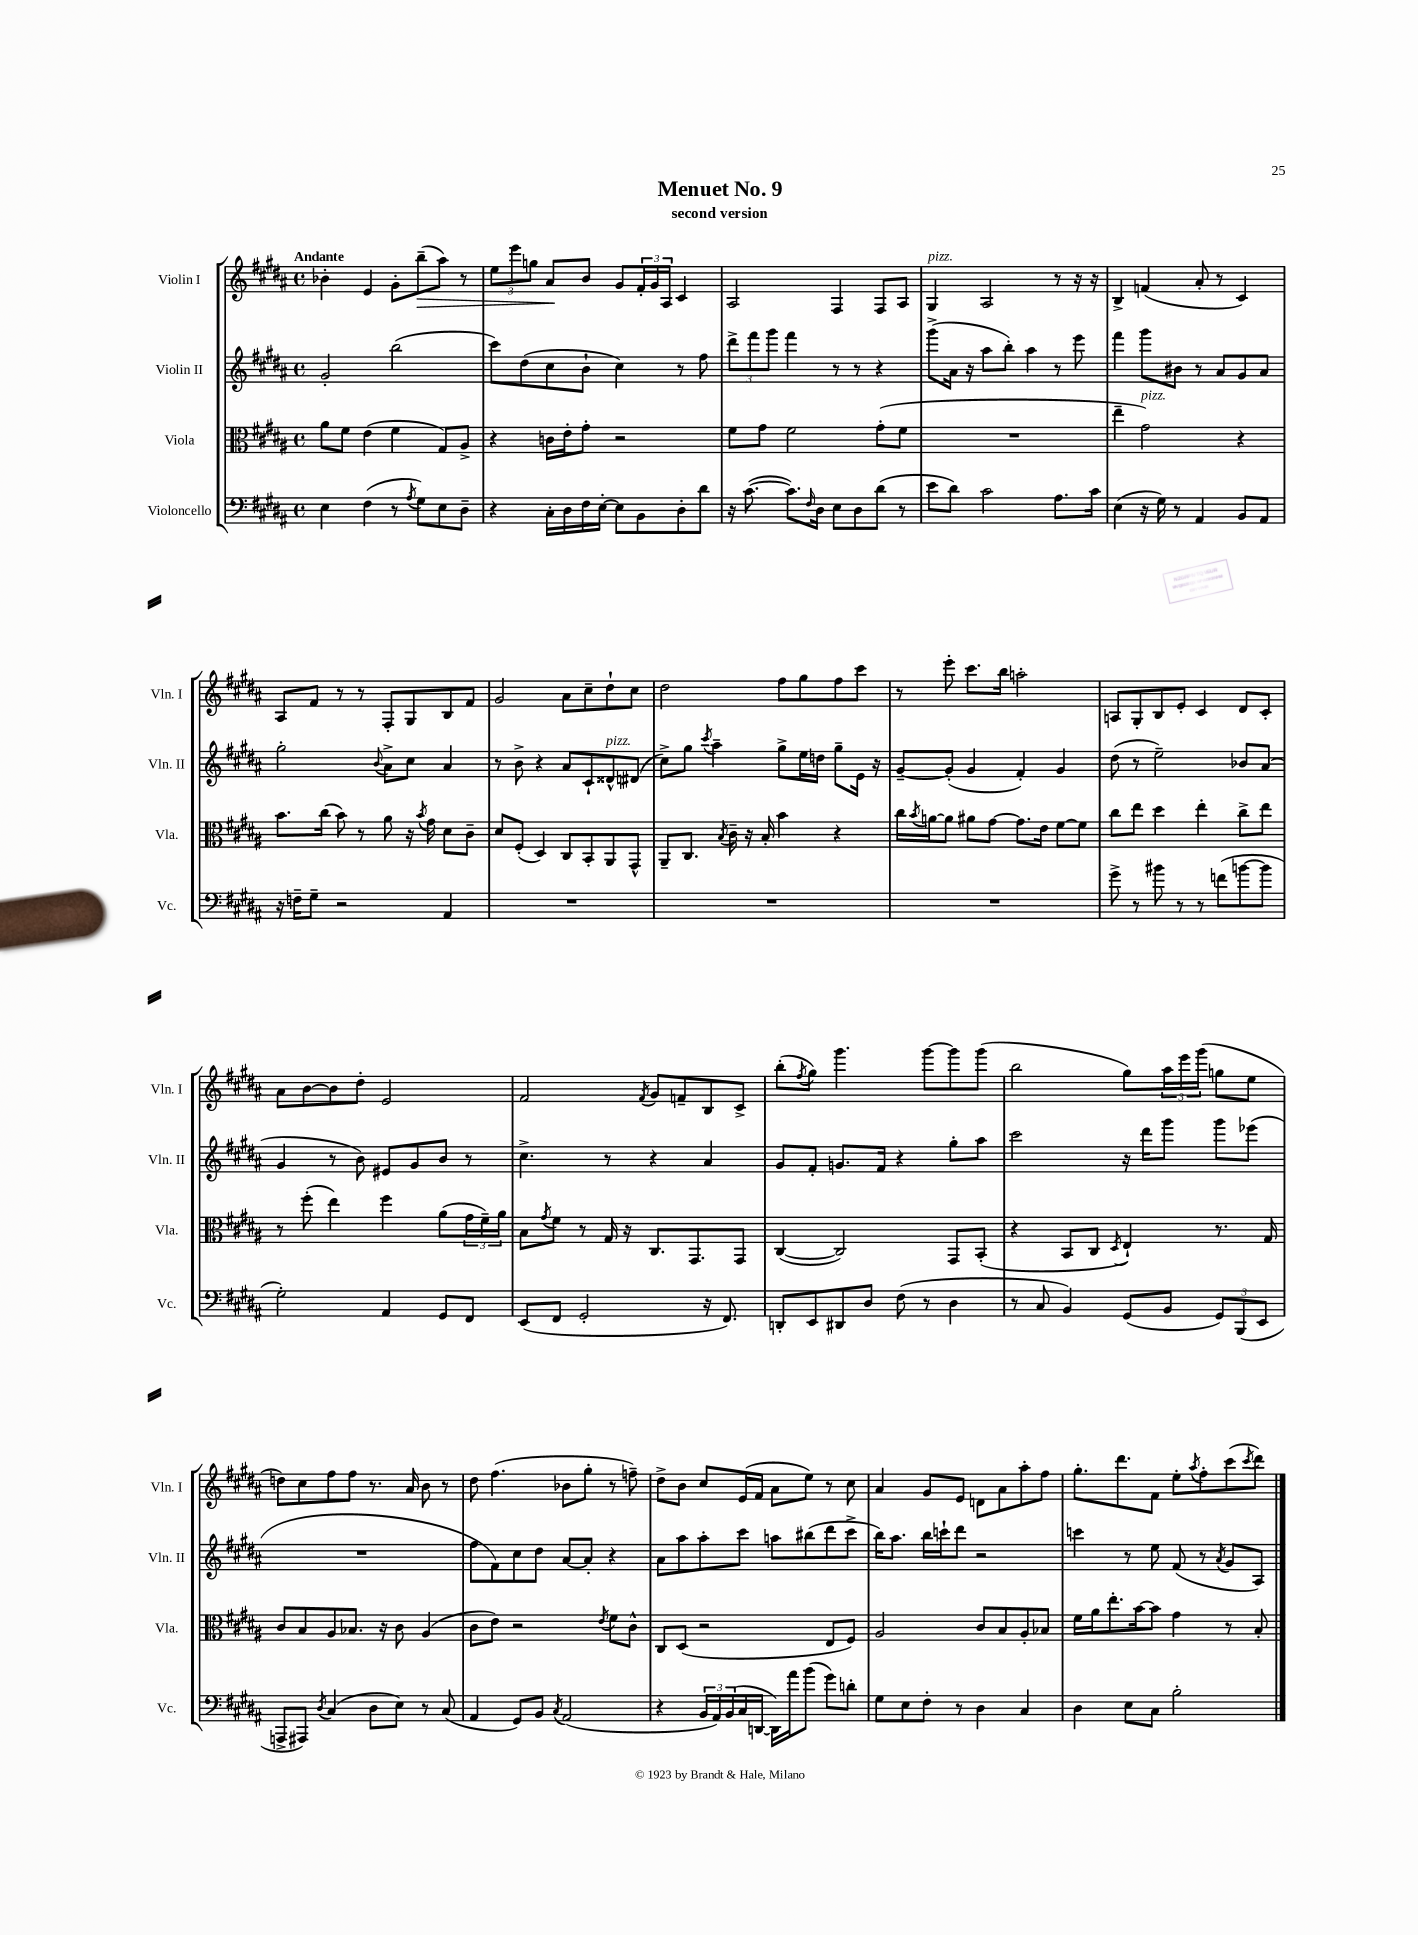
\header { title = "Menuet No. 9" subtitle = "second version" }
<<
\new StaffGroup <<
\new Staff = "s0" \with { instrumentName = "Violin I" shortInstrumentName = "Vln. I" } {
    \clef treble \key b \major \defaultTimeSignature \time 4/4 \tempo "Andante"
    bes'4-. e'4 gis'8-. b''8--\>( ais''8) r8 |
    \tuplet 3/2 { e''8 e'''8 g''8 } ais'8\! b'8 gis'8 \tuplet 3/2 { fis'16-. gis'16 ais16 } cis'4 |
    ais2 fis4 fis8 ais8 |
    gis4^\markup { \italic "pizz." } ais2 r8 r16 r16 |
    b4-> f'4( ais'8-. r8 cis'4) |
    ais8 fis'8 r8 r8 fis8-. gis8 b8 fis'8 |
    gis'2 ais'8 cis''8-- dis''8-! cis''8 |
    dis''2 fis''8 gis''8 fis''8 cis'''8 |
    r8 e'''8-. cis'''8. b''16 a''2-. |
    a8 gis8-. b8 e'8-. cis'4 dis'8 cis'8-. |
    ais'8 b'8~ b'8 dis''8-. e'2 |
    fis'2 \acciaccatura { fis'8 } gis'8 f'8-- b8 cis'8-> |
    b''8-.( \acciaccatura { fis''8 } gis''8) gis'''4. gis'''8~ gis'''8 gis'''8( |
    b''2 gis''8) \tuplet 3/2 { ais''16 e'''16 gis'''16( } g''8 e''8 |
    d''8) cis''8 fis''8 fis''8 r8. ais'16 b'8 r8 |
    dis''8 fis''4.( bes'8 gis''8-. r8 f''8--) |
    dis''8-> b'8 cis''8 e'16( fis'16 ais'8 e''8) r8 cis''8 |
    ais'4 gis'8 e'8 d'8 ais'8 ais''8-. fis''8 |
    gis''8.-. dis'''8. fis'8 e''8-. \acciaccatura { ais''8 } fis''8-. cis'''8( \acciaccatura { cis'''8 } dis'''8) \bar "|." |
}
\new Staff = "s1" \with { instrumentName = "Violin II" shortInstrumentName = "Vln. II" } {
    \clef treble \key b \major \defaultTimeSignature \time 4/4
    gis'2-. b''2( |
    cis'''8) dis''8( cis''8 b'8-! cis''4) r8 fis''8 |
    \tuplet 3/2 { dis'''8-> fis'''8 gis'''8 } fis'''4 r8 r8 r4 |
    gis'''8->( ais'16 r16 ais''8 b''8-.) ais''4 r8 e'''8 |
    fis'''4 gis'''8 bis'8 r8 ais'8 gis'8 ais'8 |
    gis''2-. \appoggiatura { b'8 } ais'8-> cis''8 ais'4 |
    r8 b'8-> r4 ais'8 cis'8-! disis'8-^^\markup { \italic "pizz." } dis'8( |
    cis''8->) gis''8 \acciaccatura { cis'''8 } ais''4-- gis''8-> e''16 d''16 gis''8-- e'16 r16 |
    gis'8~-- gis'8-.( gis'4 fis'4-.) gis'4 |
    dis''8( r8 e''2--) bes'8 ais'8( |
    gis'4 r8 b'8) eis'8 gis'8 b'8 r8 |
    cis''4.-> r8 r4 ais'4 |
    gis'8 fis'8-. g'8. fis'16 r4 gis''8-. ais''8 |
    cis'''2 r16 dis'''16 gis'''8 gis'''8 ees'''8( |
    R1 |
    fis''8 fis'8) cis''8 dis''8 ais'8~ ais'8-. r4 |
    ais'8 ais''8 ais''8-. cis'''8 a''8 bis''8( dis'''8 cis'''8-> |
    b''16) ais''8. b''16 c'''16-! dis'''8 r2 |
    c'''4 r8 e''8 fis'8( r8 \acciaccatura { ais'8 } gis'8 ais8) \bar "|." |
}
\new Staff = "s2" \with { instrumentName = "Viola" shortInstrumentName = "Vla." } {
    \clef alto \key b \major \defaultTimeSignature \time 4/4
    ais'8 fis'8 e'4( fis'4 gis8) ais8-> |
    r4 c'16 e'16-. gis'8-. r2 |
    fis'8 gis'8 fis'2 gis'8-.( fis'8 |
    R1 |
    e''4-- gis'2^\markup { \italic "pizz." }) r4 |
    b'8. cis''16( b'8) r8 ais'8 r16 \acciaccatura { b'8 } gis'16 dis'8 cis'8-- |
    dis'8 fis8-.( dis4) cis8 b,8-. ais,8 gis,8-^ |
    ais,8-- cis8. \acciaccatura { b8 } cis'16-- r16 b16-. b'4 r4 |
    cis''16 \acciaccatura { b'8 } a'16~ a'8 ais'8 gis'8~ gis'8. e'16 fis'8~ fis'8 |
    cis''8 e''8 dis''4 e''4-. cis''8-> e''8 |
    r8 fis''8-.( e''4) fis''4 ais'8( \tuplet 3/2 { gis'16 fis'16--) ais'16 } |
    b8 \acciaccatura { gis'8 } fis'8 r8 gis16 r16 cis8. gis,8. gis,8 |
    cis4~( cis2) gis,8 b,8-.( |
    r4 b,8 cis8 \acciaccatura { dis8 } e4-!) r8. gis16 |
    cis'8 b8 ais8 bes8. r16 cis'8 ais4( |
    cis'8 e'8) r2 \acciaccatura { e'8 } fis'8 cis'8-^ |
    cis8 dis8( r2 e8 fis8) |
    ais2 cis'8 b8 ais8-. bes8 |
    fis'16 ais'16 e''8.-. b'16~ b'8 gis'4 r8 b8-. \bar "|." |
}
\new Staff = "s3" \with { instrumentName = "Violoncello" shortInstrumentName = "Vc." } {
    \clef bass \key b \major \defaultTimeSignature \time 4/4
    e4 fis4( r8 \acciaccatura { ais8 } gis8) e8 dis8-- |
    r4 cis16-. dis16 fis16 e16~-. e8 b,8 dis8-. dis'8 |
    r16 cis'8.~( cis'8.) \grace { fis16 } dis16 e8 dis8 dis'8( r8 |
    e'8 dis'8) cis'2 ais8. cis'16 |
    e4( r16 gis16) r8 ais,4 b,8 ais,8 |
    r16 f16-- gis8-- r2 ais,4 |
    R1 |
    R1 |
    R1 |
    gis'8-> r8 bis'8 r8 r8 f'8( b'8~ b'8 |
    gis2-.) ais,4 gis,8 fis,8 |
    e,8( fis,8 gis,2-. r16 fis,8.) |
    d,8-. e,8 dis,8 dis8 fis8( r8 dis4 |
    r8 cis8 b,4) gis,8( b,8 \tuplet 3/2 { gis,8) b,,8( e,8 } |
    a,,8-> ais,,8) \acciaccatura { dis8 } cis4( dis8 e8) r8 cis8( |
    ais,4 gis,8) b,8 \acciaccatura { cis8 } ais,2( |
    r4 \tuplet 3/2 { b,16 ais,16) b,16( } cis16 d,16~ d,16) ais'16 b'8( gis'8) d'8-. |
    gis8 e8 fis8-. r8 dis4 cis4 |
    dis4 e8 cis8 b2-. \bar "|." |
}
>>
>>
\layout { \context { \Score \remove "Bar_number_engraver" } }
